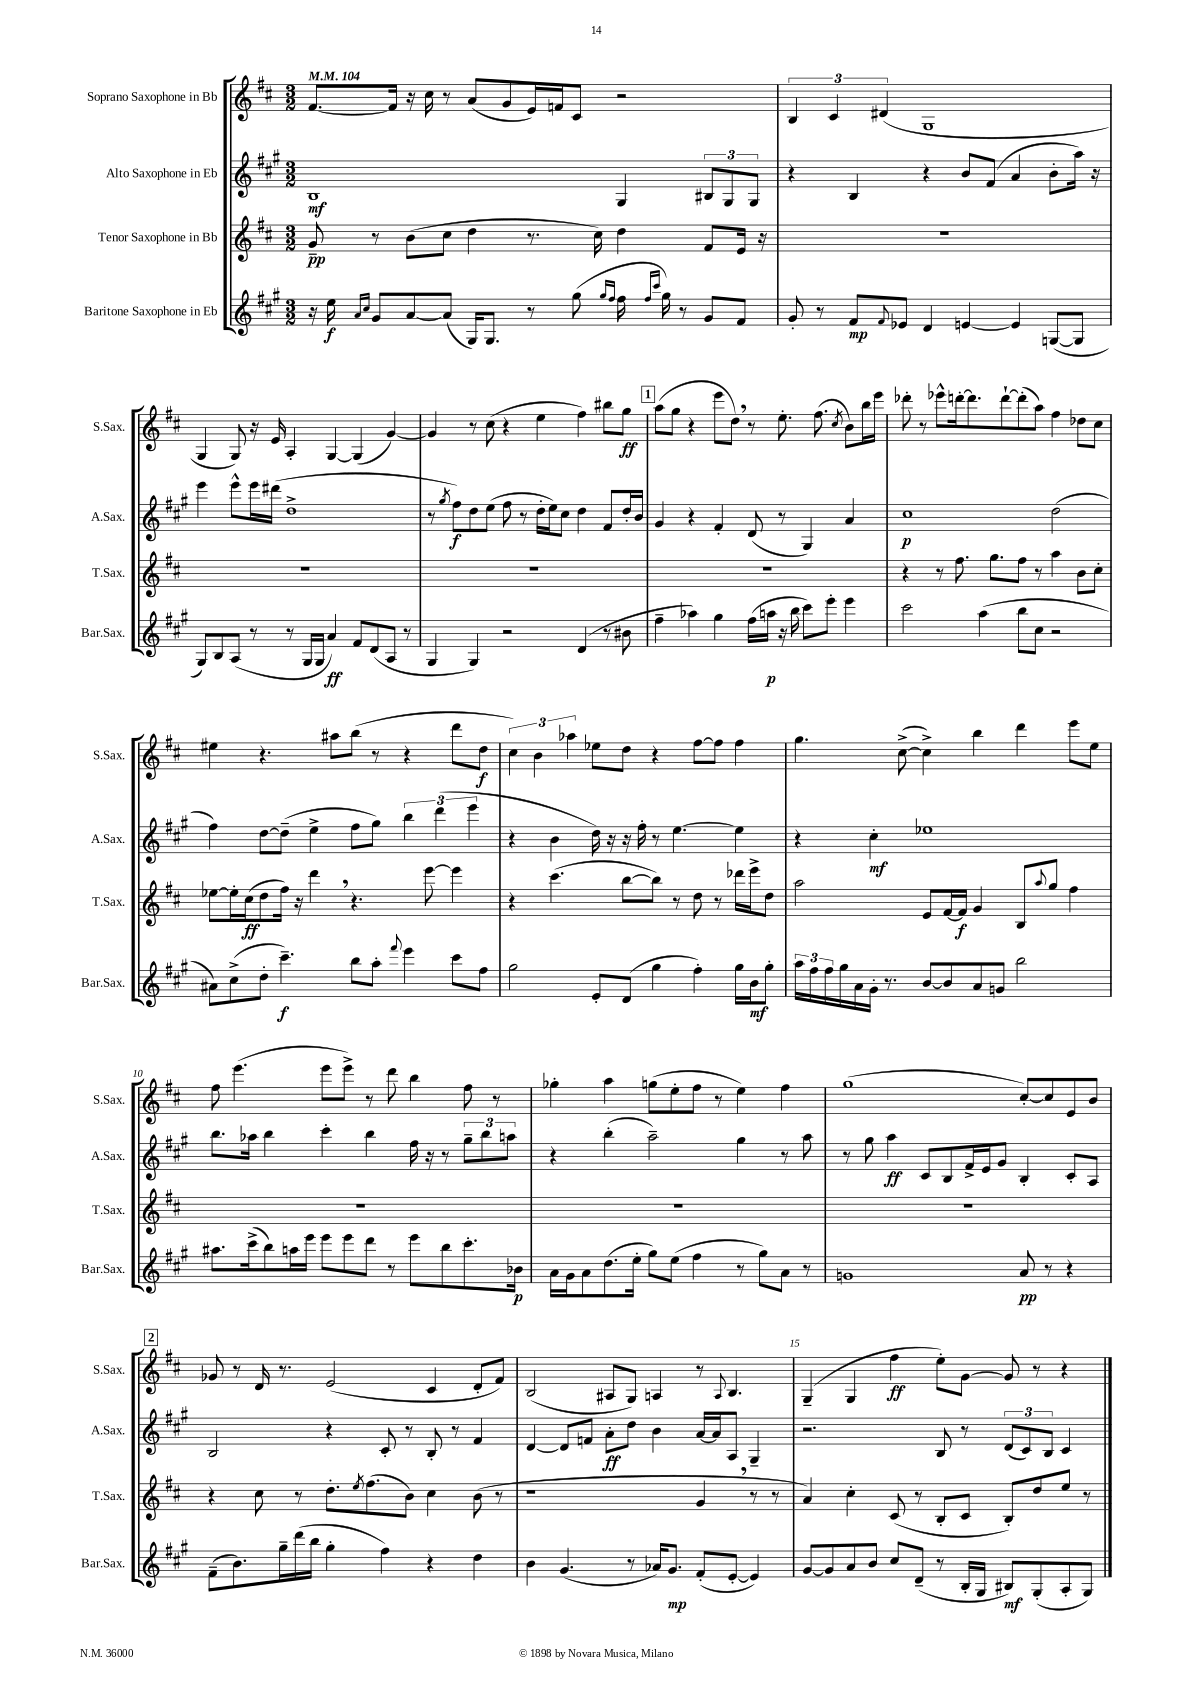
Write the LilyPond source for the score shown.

<<
\new StaffGroup <<
\new Staff = "s0" \with { instrumentName = "Soprano Saxophone in Bb" shortInstrumentName = "S.Sax." } {
    \clef treble \key d \major \numericTimeSignature \time 3/2 \tempo 4 = 104
    fis'8.~ fis'16 r16 cis''16 r8 a'8( g'8 e'16) f'16 cis'8 r2 |
    \tuplet 3/2 { b4 cis'4 dis'4( } g1 |
    g4 g8) r16 e'16 a4-. g4~ g4( g'4~) |
    g'4 r8 cis''8( r4 e''4 fis''4) bis''8 g''8\ff |
    \mark \markup { \box "1" } a''8( g''8 r4 e'''8 d''8) \breathe r8 e''8.-. fis''8.( \acciaccatura { cis''8 } b'8) b''16 e'''16 |
    des'''8-. r8 ees'''8-^ d'''16~-. d'''8. d'''8~-! d'''8-.( a''8) fis''4 des''8 cis''8 |
    eis''4 r4. ais''8 b''8( r8 r4 d'''8 d''8\f |
    \tuplet 3/2 { cis''4) b'4 aes''4 } ees''8 d''8 r4 fis''8~ fis''8 fis''4 |
    g''4. cis''8~->( cis''4->) b''4 d'''4 e'''8 e''8 |
    fis''8 e'''4.( e'''8 e'''8->) r8 d'''8 b''4 fis''8 r8 |
    ges''4-. a''4 g''8( e''8-. fis''8 r8 e''4) fis''4 |
    g''1( cis''8~-.) cis''8 e'8 b'8 |
    \mark \markup { \box "2" } ges'8 r8 d'16 r8. e'2( cis'4 d'8-. fis'8) |
    b2( ais8 g8) a4 r8 \appoggiatura { a8 } b4. |
    g4--( g4 fis''4\ff e''8-.) g'8~ g'8 r8 r4 \bar "|." |
}
\new Staff = "s1" \with { instrumentName = "Alto Saxophone in Eb" shortInstrumentName = "A.Sax." } {
    \clef treble \key a \major \numericTimeSignature \time 3/2
    b1\mf gis4 \tuplet 3/2 { bis8 gis8 gis8 } |
    r4 b4 r4 b'8 fis'8( a'4 b'8-. a''16) r16 |
    e'''4 e'''8-^ e'''16 dis'''16( d''1-> |
    r8 \acciaccatura { gis''8 } fis''8\f) d''8 e''8( fis''8 r8 d''16-. e''16) cis''8 d''4 fis'8 d''16-. b'16 |
    \mark \markup { \box "1" } gis'4 r4 fis'4-. d'8( r8 gis4) a'4 |
    cis''1\p d''2( |
    fis''4) d''8~ d''8--( e''4-> fis''8 gis''8) \tuplet 3/2 { b''4 d'''4( e'''4 } |
    r4 b'4 d''16) r16 r16 fis''16-. r8 e''4.~ e''4 |
    r4 cis''4-.\mf ees''1 |
    b''8. aes''16 b''4 cis'''4-. b''4 fis''16 r16 r8 \tuplet 3/2 { gis''8-- b''8 a''8 } |
    r4 b''4-.( a''2--) gis''4 r8 a''8 |
    r8 gis''8 a''4\ff cis'8 b8 fis'16-> e'16 gis'8 b4-. cis'8-. a8 |
    \mark \markup { \box "2" } b2 r4 cis'8-. r8 b8-. r8 fis'4 |
    d'4~ d'8 f'8 a'8-.\ff d''8 b'4 a'16~ a'16 a8 gis4-- |
    r2. b8 r8 \tuplet 3/2 { d'8( cis'8) b8 } cis'4 \bar "|." |
}
\new Staff = "s2" \with { instrumentName = "Tenor Saxophone in Bb" shortInstrumentName = "T.Sax." } {
    \clef treble \key d \major \numericTimeSignature \time 3/2
    g'8--\pp r8 b'8( cis''8 d''4 r8. cis''16) d''4 fis'8 e'16 r16 |
    R1. |
    R1. |
    R1. |
    \mark \markup { \box "1" } R1. |
    r4 r8 fis''8. g''8. fis''8 r8 a''4 b'8 cis''8-. |
    ees''8~ ees''16-. cis''16\ff( d''8 fis''16) r16 d'''4 \breathe r4. e'''8~ e'''4 |
    r4 cis'''4.( b''8~ b''8) r8 d''8 r8 des'''16 e'''16-> d''8 |
    a''2 e'8 fis'16~ fis'16\f g'4 b8 \appoggiatura { a''8 } g''8 fis''4 |
    R1. |
    R1. |
    R1. |
    \mark \markup { \box "2" } r4 cis''8 r8 d''8.-. \acciaccatura { e''8 } fis''8.( b'8) cis''4 b'8( r8 |
    r1 g'4 \breathe r8 r8 |
    a'4) cis''4-. cis'8( r8 b8-. cis'8 b8-.) d''8 e''8 r8 \bar "|." |
}
\new Staff = "s3" \with { instrumentName = "Baritone Saxophone in Eb" shortInstrumentName = "Bar.Sax." } {
    \clef treble \key a \major \numericTimeSignature \time 3/2
    r16 e''16\f \grace { a'16 cis''16 } gis'8 a'8~ a'8( gis16) gis8. r8 gis''8( \grace { gis''16 fis''16 } fis''16 \grace { fis''16 cis'''16 } gis''16) r8 gis'8 fis'8 |
    gis'8-. r8 fis'8\mp \appoggiatura { fis'8 } ees'8 d'4 e'4~ e'4 g8~( g8 |
    gis8) b8 a8( r8 r8 gis16 gis16 a'4\ff) fis'8 d'8( a8 r8 |
    gis4 gis4) r2 d'4( r8 bis'8 |
    \mark \markup { \box "1" } fis''4-- aes''4) gis''4 fis''16( a''16\p r16 b''16 cis'''8) e'''8-. e'''4 |
    cis'''2 a''4( b''8 cis''8 r2 |
    ais'8) cis''8->( d''8-. cis'''4.--\f) b''8 a''8-. \appoggiatura { fis'''8 } e'''4 cis'''8 fis''8 |
    gis''2 e'8-. d'8( gis''4 fis''4-.) gis''16 b'16\mf gis''8-. |
    \tuplet 3/2 { a''16 fis''16 fis''16 } gis''16 a'16 gis'16-. r8. b'8~ b'8 a'8 g'8 b''2 |
    ais''8. cis'''16->( b''8) a''16 e'''16 e'''8 e'''8 d'''8 r8 e'''8 b''8 cis'''8.-. bes'16\p |
    a'16 gis'16 a'8 d''8.( e''16-. gis''8) e''8( fis''4 r8 gis''8) a'8 r8 |
    g'1 a'8\pp r8 r4 |
    \mark \markup { \box "2" } fis'8--( b'8.) gis''16-- d'''16( b''16 gis''4-. fis''4) r4 d''4 |
    b'4 gis'4.( r8 aes'16) gis'8.\mp fis'8-.( e'8~-. e'4) |
    gis'8~ gis'8 a'8 b'8 cis''8 d'8--( r8 b16-. gis16 bis8\mf) gis8-.( a8-. gis8) \bar "|." |
}
>>
>>
\layout { \context { \Score \override BarNumber.break-visibility = ##(#f #t #t) barNumberVisibility = #(every-nth-bar-number-visible 5) } }
